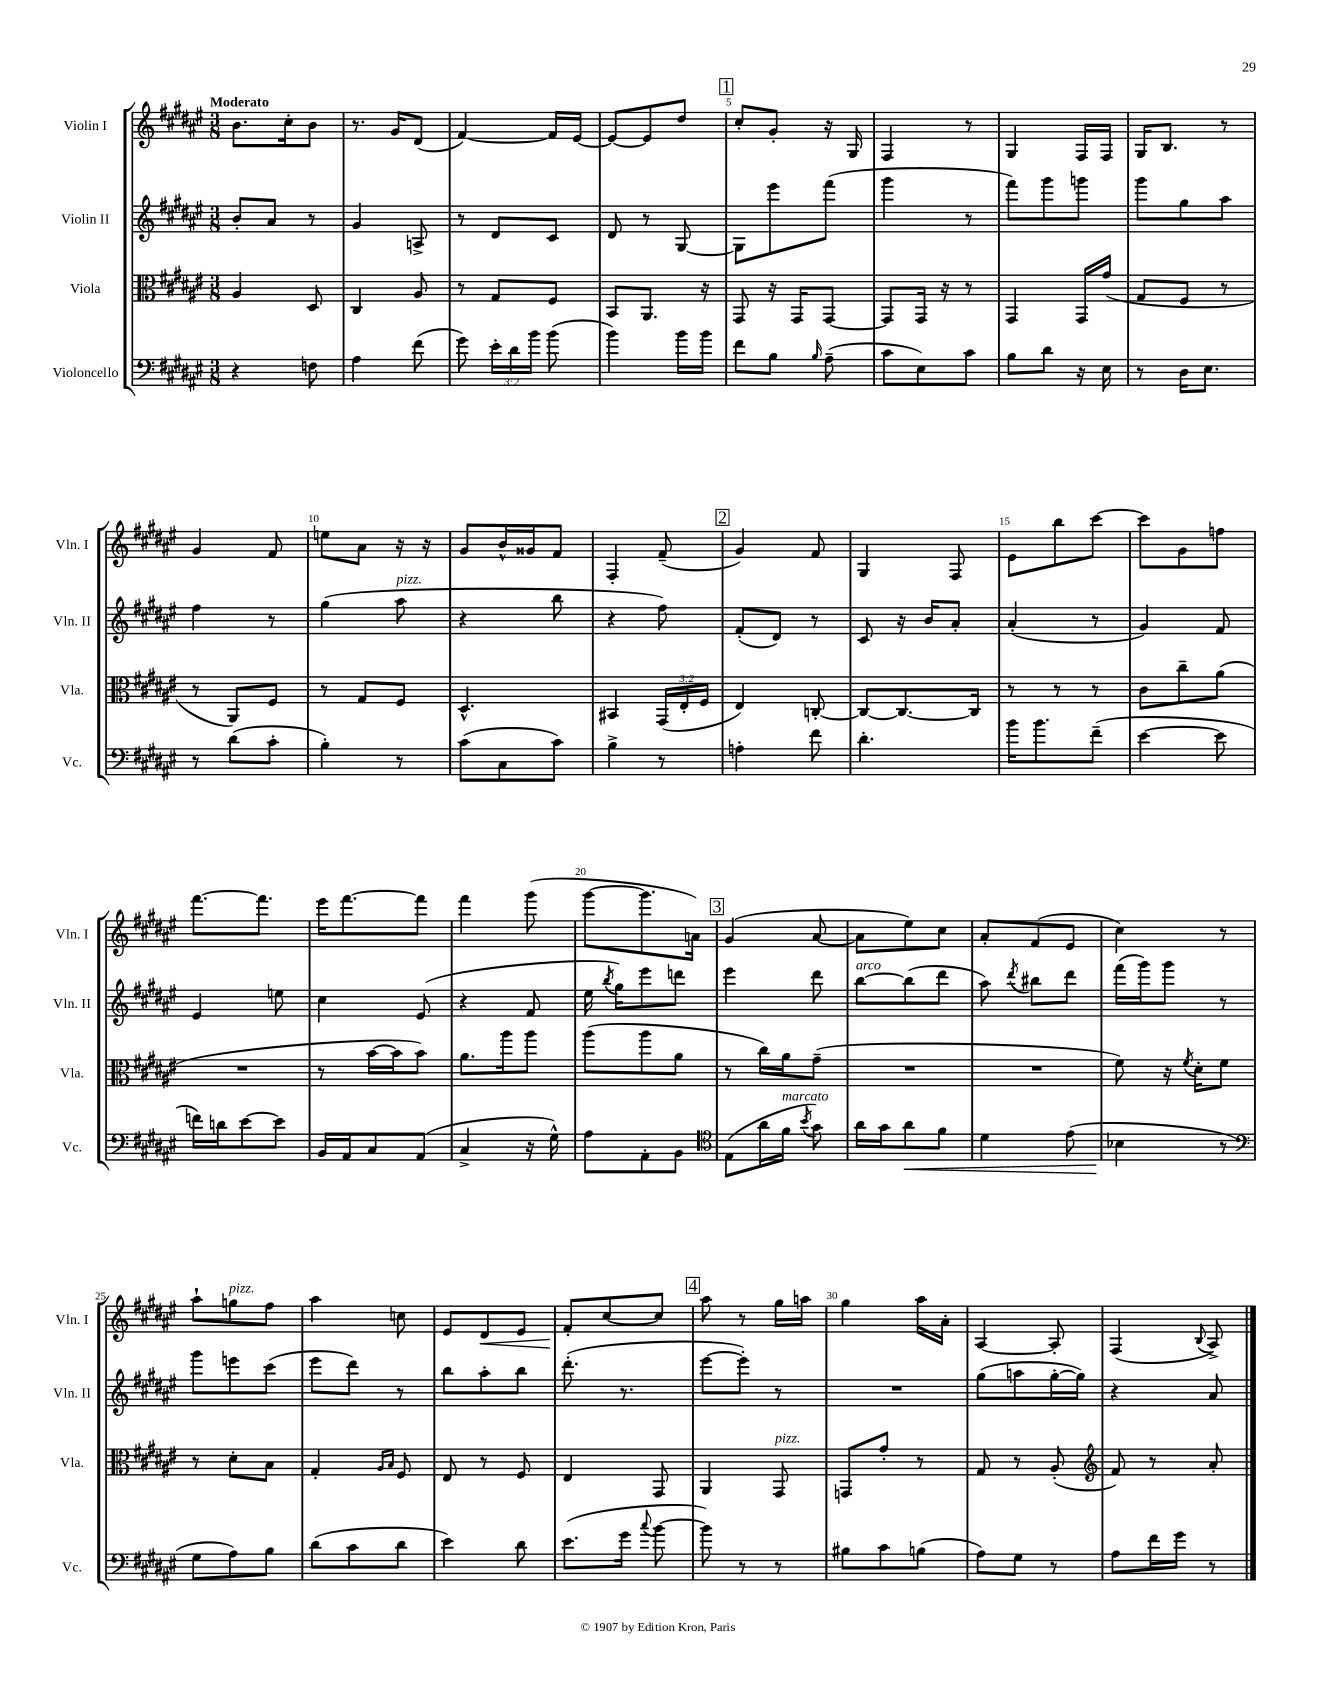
<<
\new StaffGroup <<
\new Staff = "s0" \with { instrumentName = "Violin I" shortInstrumentName = "Vln. I" } {
    \clef treble \key fis \major \numericTimeSignature \time 3/8 \tempo "Moderato"
    \autoBeamOff b'8.[ cis''16-. b'8] |
    r8. gis'16[ dis'8]( |
    fis'4~) fis'16[ eis'16]~ |
    eis'8[~ eis'8 dis''8] |
    \mark \markup { \box "1" } cis''8[-. gis'8]-. r16 gis16 |
    fis4 r8 |
    gis4 fis16[ fis16] |
    gis16[ b8.] r8 |
    gis'4 fis'8 |
    e''8[ ais'8] r16 r16 |
    gis'8[ b'16-^ gisis'16 fis'8] |
    fis4-. fis'8--( |
    \mark \markup { \box "2" } gis'4) fis'8 |
    gis4 fis8 |
    eis'8[ b''8 cis'''8]~ |
    cis'''8[ gis'8 f''8] |
    fis'''8.[~ fis'''8.] |
    eis'''16[ fis'''8.~ fis'''8] |
    fis'''4 gis'''8( |
    gis'''8[~ gis'''8. a'16]) |
    \mark \markup { \box "3" } gis'4( ais'8~ |
    ais'8[ eis''8) cis''8] |
    ais'8[-. fis'8( eis'8] |
    cis''4) r8 |
    ais''8[-! g''8^\markup { \italic "pizz." } fis''8] |
    ais''4 c''8 |
    eis'8[ dis'8\< eis'8] |
    fis'8[-.\! cis''8~ cis''8] |
    \mark \markup { \box "4" } ais''8 r8 gis''16[ a''16] |
    gis''4 ais''16[ ais'16]-. |
    ais4~ ais8-. |
    fis4( \appoggiatura { b8 } ais8->) \bar "|." |
}
\new Staff = "s1" \with { instrumentName = "Violin II" shortInstrumentName = "Vln. II" } {
    \clef treble \key fis \major \numericTimeSignature \time 3/8
    \autoBeamOff b'8[-. ais'8] r8 |
    gis'4 a8-> |
    r8 dis'8[ cis'8] |
    dis'8 r8 gis8~ |
    \mark \markup { \box "1" } gis8[ eis'''8 fis'''8]( |
    gis'''4 r8 |
    fis'''8[) gis'''8 g'''8] |
    gis'''8[ gis''8 ais''8] |
    fis''4 r8 |
    gis''4( ais''8^\markup { \italic "pizz." } |
    r4 b''8 |
    r4 fis''8) |
    \mark \markup { \box "2" } fis'8[-.( dis'8]) r8 |
    cis'8 r16 b'16[ ais'8]-. |
    ais'4-.( r8 |
    gis'4) fis'8 |
    eis'4 e''8 |
    cis''4 eis'8( |
    r4 fis'8 |
    eis''16 \acciaccatura { b''8 } gis''16[) eis'''8 d'''8] |
    \mark \markup { \box "3" } eis'''4 dis'''8 |
    b''8[~^\markup { \italic "arco" } b''8( dis'''8] |
    ais''8) \acciaccatura { dis'''8 } bis''8[ dis'''8] |
    fis'''16[( gis'''16) gis'''8] r8 |
    gis'''8[ e'''8 cis'''8]( |
    eis'''8[ dis'''8]) r8 |
    b''8[ ais''8-. b''8] |
    dis'''8.-.( r8. |
    \mark \markup { \box "4" } eis'''8[~ eis'''8]-.) r8 |
    R4. |
    gis''8[( a''8 gis''16~-. gis''16]) |
    r4 ais'8 \bar "|." |
}
\new Staff = "s2" \with { instrumentName = "Viola" shortInstrumentName = "Vla." } {
    \clef alto \key fis \major \numericTimeSignature \time 3/8 \override Staff.TupletNumber.text = #tuplet-number::calc-fraction-text
    \autoBeamOff ais4 dis8 |
    cis4 ais8 |
    r8 gis8[ fis8] |
    b,8[ ais,8.] r16 |
    \mark \markup { \box "1" } gis,8 r16 gis,16[ gis,8]~ |
    gis,8[ gis,16] r16 r8 |
    gis,4 gis,16[ gis'16]( |
    gis8[ fis8] r8 |
    r8 ais,8[) fis8] |
    r8 gis8[ fis8] |
    dis4.-^ |
    bis,4 \tuplet 3/2 { gis,16[( eis16-. fis16] } |
    \mark \markup { \box "2" } eis4) c8~-. |
    c8[~ c8.~ c16] |
    r8 r8 r8 |
    cis'8[ cis''8-- ais'8]( |
    R4. |
    r8 b'16[~ b'16 b'8]) |
    ais'8.[ ais''16 ais''8] |
    ais''8[( ais''8 ais'8] |
    \mark \markup { \box "3" } r8 cis''16[) ais'16 gis'8]--( |
    R4. |
    R4. |
    fis'8) r16 \acciaccatura { fis'8 } dis'16[-. fis'8] |
    r8 dis'8[-. b8] |
    gis4-. \grace { ais16[ b16] } fis8 |
    eis8 r8 fis8 |
    eis4 gis,8 |
    \mark \markup { \box "4" } ais,4 gis,8^\markup { \italic "pizz." } |
    g,8[ gis'8]-. r8 |
    gis8 r8 ais8-.( |
    \clef treble fis'8) r8 ais'8-. \bar "|." |
}
\new Staff = "s3" \with { instrumentName = "Violoncello" shortInstrumentName = "Vc." } {
    \clef bass \key fis \major \numericTimeSignature \time 3/8 \override Staff.TupletNumber.text = #tuplet-number::calc-fraction-text
    \autoBeamOff r4 f8 |
    ais4 fis'8( |
    gis'8) \tuplet 3/2 { eis'16[-. dis'16 b'16] } b'8( |
    b'4) b'16[ b'16] |
    \mark \markup { \box "1" } fis'8[ b8] \grace { b16 } ais8--( |
    cis'8[ eis8) cis'8] |
    b8[ dis'8] r16 eis16 |
    r8 dis16[ eis8.] |
    r8 dis'8[( cis'8]-. |
    b4-.) r8 |
    cis'8[( cis8 cis'8]) |
    b4-> r8 |
    \mark \markup { \box "2" } a4-. fis'8 |
    dis'4.-. |
    b'16[ b'8. fis'8]--( |
    eis'4~ eis'8 |
    f'16[) d'16 eis'8~ eis'8] |
    b,16[ ais,16 cis8 ais,8]( |
    cis4-> r16 gis16-^) |
    ais8[ ais,8-. b,8] |
    \mark \markup { \box "3" } \clef tenor eis8[( ais'16 fis'16]^\markup { \italic "marcato" } \acciaccatura { b'8 } gis'8) |
    ais'16[ gis'16 ais'8\< fis'8] |
    dis'4 eis'8( |
    bes4\! r8 |
    \clef bass gis8[ ais8) b8] |
    dis'8[( cis'8 dis'8] |
    eis'4) dis'8 |
    eis'8.[( gis'16] \appoggiatura { cis''8 } b'8~ |
    \mark \markup { \box "4" } b'8) r8 r8 |
    bis8[ cis'8 b8]( |
    ais8[) gis8] r8 |
    ais8[ fis'16 gis'16] r8 \bar "|." |
}
>>
>>
\layout { \context { \Score \override BarNumber.break-visibility = ##(#f #t #t) barNumberVisibility = #(every-nth-bar-number-visible 5) } }
